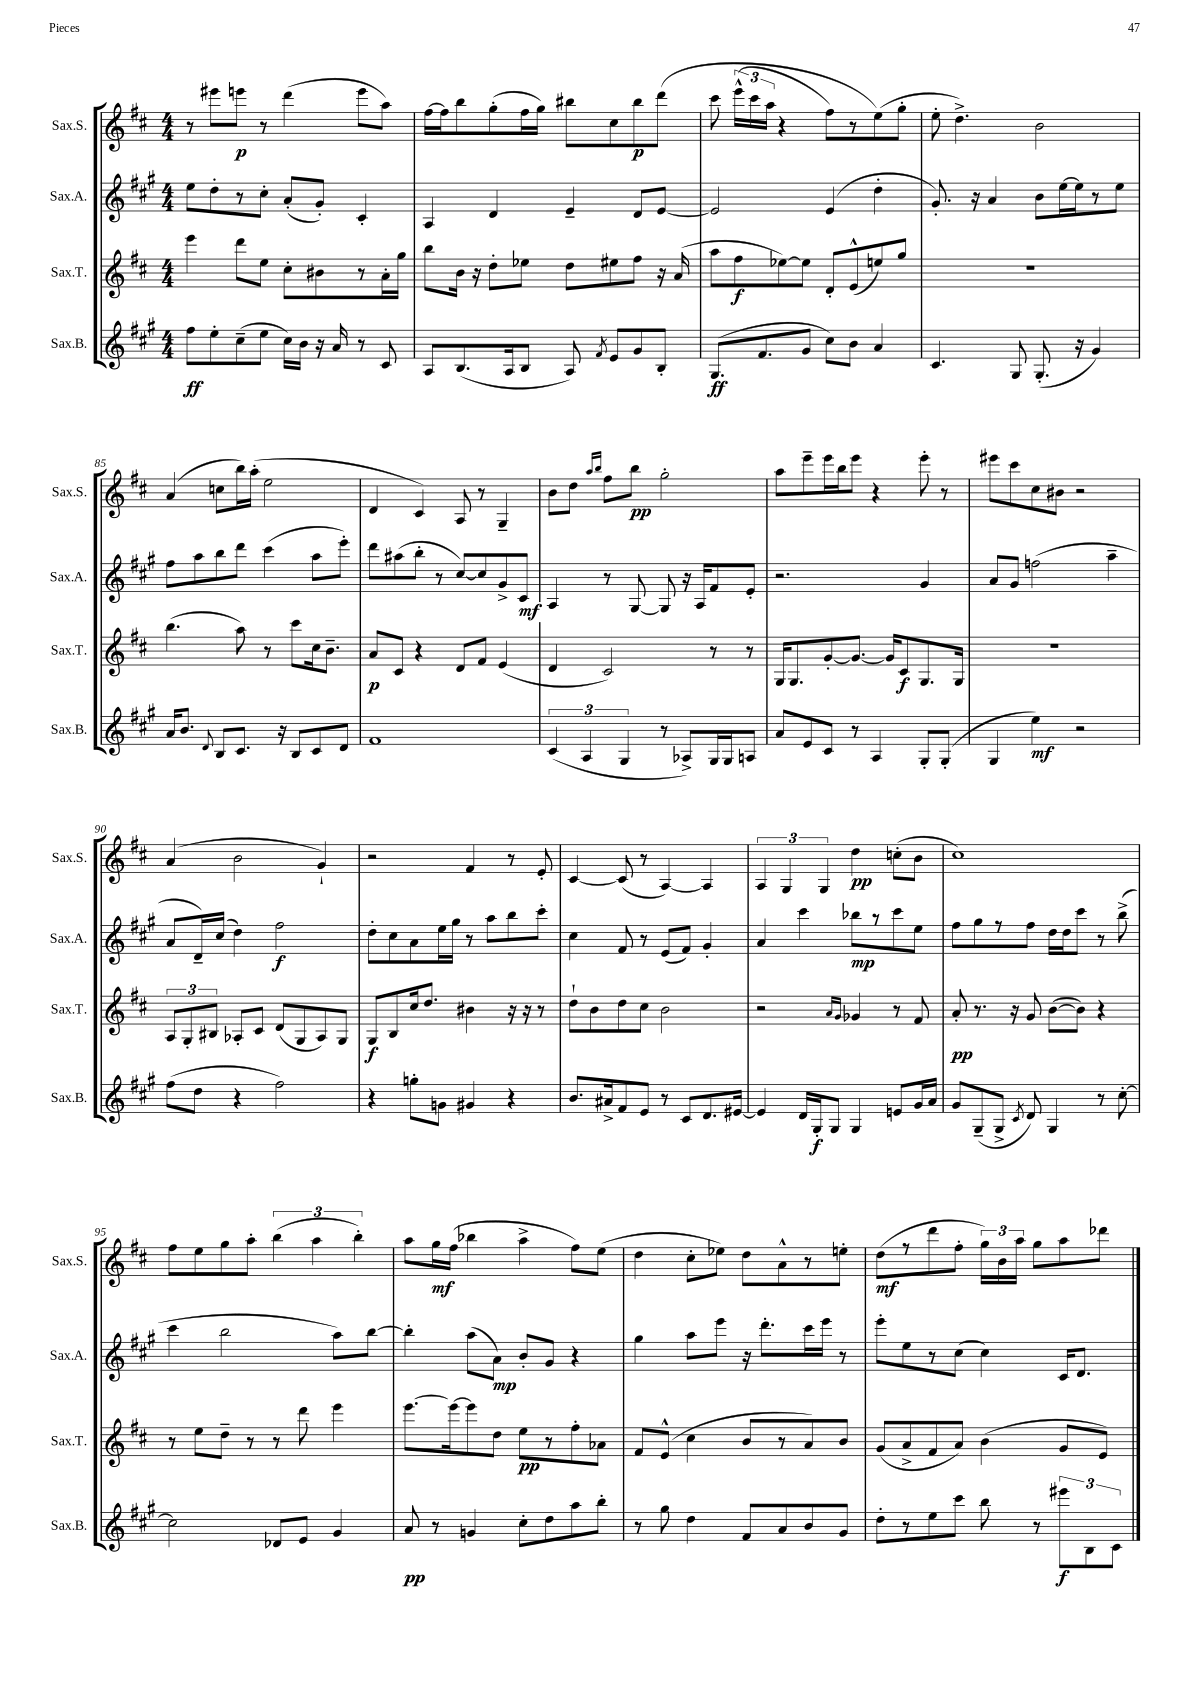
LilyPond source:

<<
\new StaffGroup <<
\new Staff = "s0" \with { instrumentName = "Sax.S." shortInstrumentName = "Sax.S." } {
    \clef treble \key d \major \numericTimeSignature \time 4/4
    \autoBeamOff r8 eis'''8[ e'''8]\p r8 d'''4( e'''8[ a''8]) |
    fis''16[~ fis''16 b''8 g''8-.( fis''16 g''16]) bis''8[ cis''8 bis''8\p d'''8]\( |
    cis'''8 \tuplet 3/2 { e'''16[-^( cis'''16 a''16] } r4 fis''8[) r8 e''8(\) g''8]-. |
    e''8-. d''4.->) b'2 |
    a'4( c''8[ b''16) a''16]-.( e''2 |
    d'4 cis'4) a8 r8 g4-- |
    b'8[ d''8] \grace { a''16[ b''16] } fis''8[ b''8]\pp g''2-. |
    a''8[ e'''8-- e'''16 b''16 e'''8] r4 e'''8-. r8 |
    eis'''8[ cis'''8 cis''8 bis'8] r2 |
    a'4( b'2 g'4-!) |
    r2 fis'4 r8 e'8-. |
    cis'4~ cis'8( r8 a4~) a4 |
    \tuplet 3/2 { a4 g4 g4 } d''4\pp c''8[-.( b'8] |
    cis''1) |
    fis''8[ e''8 g''8 a''8]-. \tuplet 3/2 { b''4( a''4 b''4-.) } |
    a''8[ g''16\mf fis''16]( bes''4 a''4-> fis''8[) e''8]( |
    d''4 cis''8[-. ees''8]) d''8[ a'8-^ r8 e''8]-. |
    d''8[\mf( r8 d'''8 fis''8]-. \tuplet 3/2 { g''16[) b'16 a''16] } g''8[ a''8 des'''8] \bar "|." |
}
\new Staff = "s1" \with { instrumentName = "Sax.A." shortInstrumentName = "Sax.A." } {
    \clef treble \key a \major \numericTimeSignature \time 4/4
    \autoBeamOff e''8[ d''8-. r8 cis''8]-. a'8[-.( gis'8]-.) cis'4-. |
    a4 d'4 e'4-- d'8[ e'8]~ |
    e'2 e'4( d''4-. |
    gis'8.-.) r16 a'4 b'8[ e''16~ e''16 r8 e''8] |
    fis''8[ a''8 b''8 d'''8] cis'''4( a''8[ e'''8]-.) |
    d'''8[ ais''8( b''8]-. r8 cis''8[~) cis''8 gis'8-> cis'8]\mf |
    a4 r8 gis8~ gis8 r16 a16[ fis'8 e'8]-. |
    r2. gis'4 |
    a'8[ gis'8] f''2( a''4-- |
    a'8[ d'16--) cis''16]( d''4) fis''2\f |
    d''8[-. cis''8 a'8 e''16 gis''16] r8 a''8[ b''8 cis'''8]-. |
    cis''4 fis'8 r8 e'8[( fis'8]) gis'4-. |
    a'4 cis'''4 bes''8[\mp r8 cis'''8 e''8] |
    fis''8[ gis''8 r8 fis''8] d''16[ d''16 cis'''8] r8 b''8->( |
    cis'''4 b''2 a''8[) b''8]~ |
    b''4-. a''8[( a'8]\mp) b'8[-. gis'8] r4 |
    gis''4 a''8[ e'''8] r16 d'''8.[-. cis'''16 e'''16] r8 |
    e'''8[-. e''8 r8 cis''8]( cis''4) cis'16[ d'8.] \bar "|." |
}
\new Staff = "s2" \with { instrumentName = "Sax.T." shortInstrumentName = "Sax.T." } {
    \clef treble \key d \major \numericTimeSignature \time 4/4
    \autoBeamOff e'''4 d'''8[ e''8] cis''8[-. bis'8 r8 a'16-. g''16] |
    b''8[ b'16] r16 d''8[-. ees''8] d''8[ eis''8 fis''8] r16 a'16( |
    a''8[ fis''8\f ees''8~) ees''8] d'8[-. e'8-^( e''8) g''8] |
    R1 |
    b''4.( a''8) r8 cis'''8[ cis''16 b'8.]-- |
    a'8[\p cis'8] r4 d'8[ fis'8] e'4( |
    d'4 cis'2) r8 r8 |
    g16[ g8. g'8~-. g'8.]~ g'16[ cis'8\f g8. g16] |
    R1 |
    \tuplet 3/2 { a8[ g8-. bis8] } aes8[-. cis'8] d'8[( g8 aes8) g8] |
    g8[\f b8 cis''16 d''8.] bis'4 r16 r16 r8 |
    d''8[-! b'8 d''8 cis''8] b'2 |
    r2 \grace { a'16[ g'16] } ges'4 r8 fis'8 |
    a'8-.\pp r8. r16 g'8 b'8[~( b'8]) r4 |
    r8 e''8[ d''8]-- r8 r8 d'''8 e'''4 |
    e'''8.[~ e'''16~ e'''8 d''8] e''8[\pp r8 fis''8-. aes'8] |
    fis'8[ e'8]-^( cis''4 b'8[ r8 a'8) b'8] |
    g'8[( a'8-> fis'8 a'8]) b'4( g'8[ e'8]) \bar "|." |
}
\new Staff = "s3" \with { instrumentName = "Sax.B." shortInstrumentName = "Sax.B." } {
    \clef treble \key a \major \numericTimeSignature \time 4/4
    \autoBeamOff fis''8[\ff e''8-. cis''8--( e''8] cis''16[) b'16] r16 a'16 r8 cis'8 |
    a8[ b8.( a16 b8] a8) \acciaccatura { fis'8 } e'8[ gis'8 b8]-. |
    gis8.[\ff( fis'8. gis'8] cis''8[) b'8] a'4 |
    cis'4. gis8 gis8.-.( r16 gis'4) |
    a'16[ b'8.] \appoggiatura { d'8 } b8[ cis'8.] r16 b8[ cis'8 d'8] |
    fis'1 |
    \tuplet 3/2 { cis'4( a4 gis4 } r8 aes8[->) gis16 gis16 a8] |
    a'8[ e'8 cis'8] r8 a4 gis8[-. gis8]-.( |
    gis4 e''4\mf) r2 |
    fis''8[( d''8] r4 fis''2) |
    r4 g''8[-. g'8] gis'4 r4 |
    b'8.[ ais'16-> fis'8 e'8] r8 cis'8[ d'8. eis'16]~ |
    eis'4 d'16[ gis16-.\f gis8] gis4 e'8[ gis'16 a'16] |
    gis'8[ gis8--( gis8]-> \acciaccatura { cis'8 } d'8) gis4 r8 cis''8~-. |
    cis''2 des'8[ e'8] gis'4 |
    a'8\pp r8 g'4 cis''8[-. d''8 a''8 b''8]-. |
    r8 gis''8 d''4 fis'8[ a'8 b'8 gis'8] |
    d''8[-. r8 e''8 cis'''8] b''8 r8 \tuplet 3/2 { eis'''8[\f b8 cis'8] } \bar "|." |
}
>>
>>
\layout { \context { \Score currentBarNumber = #81 \override BarNumber.break-visibility = ##(#f #t #t) barNumberVisibility = #(every-nth-bar-number-visible 5) } }
